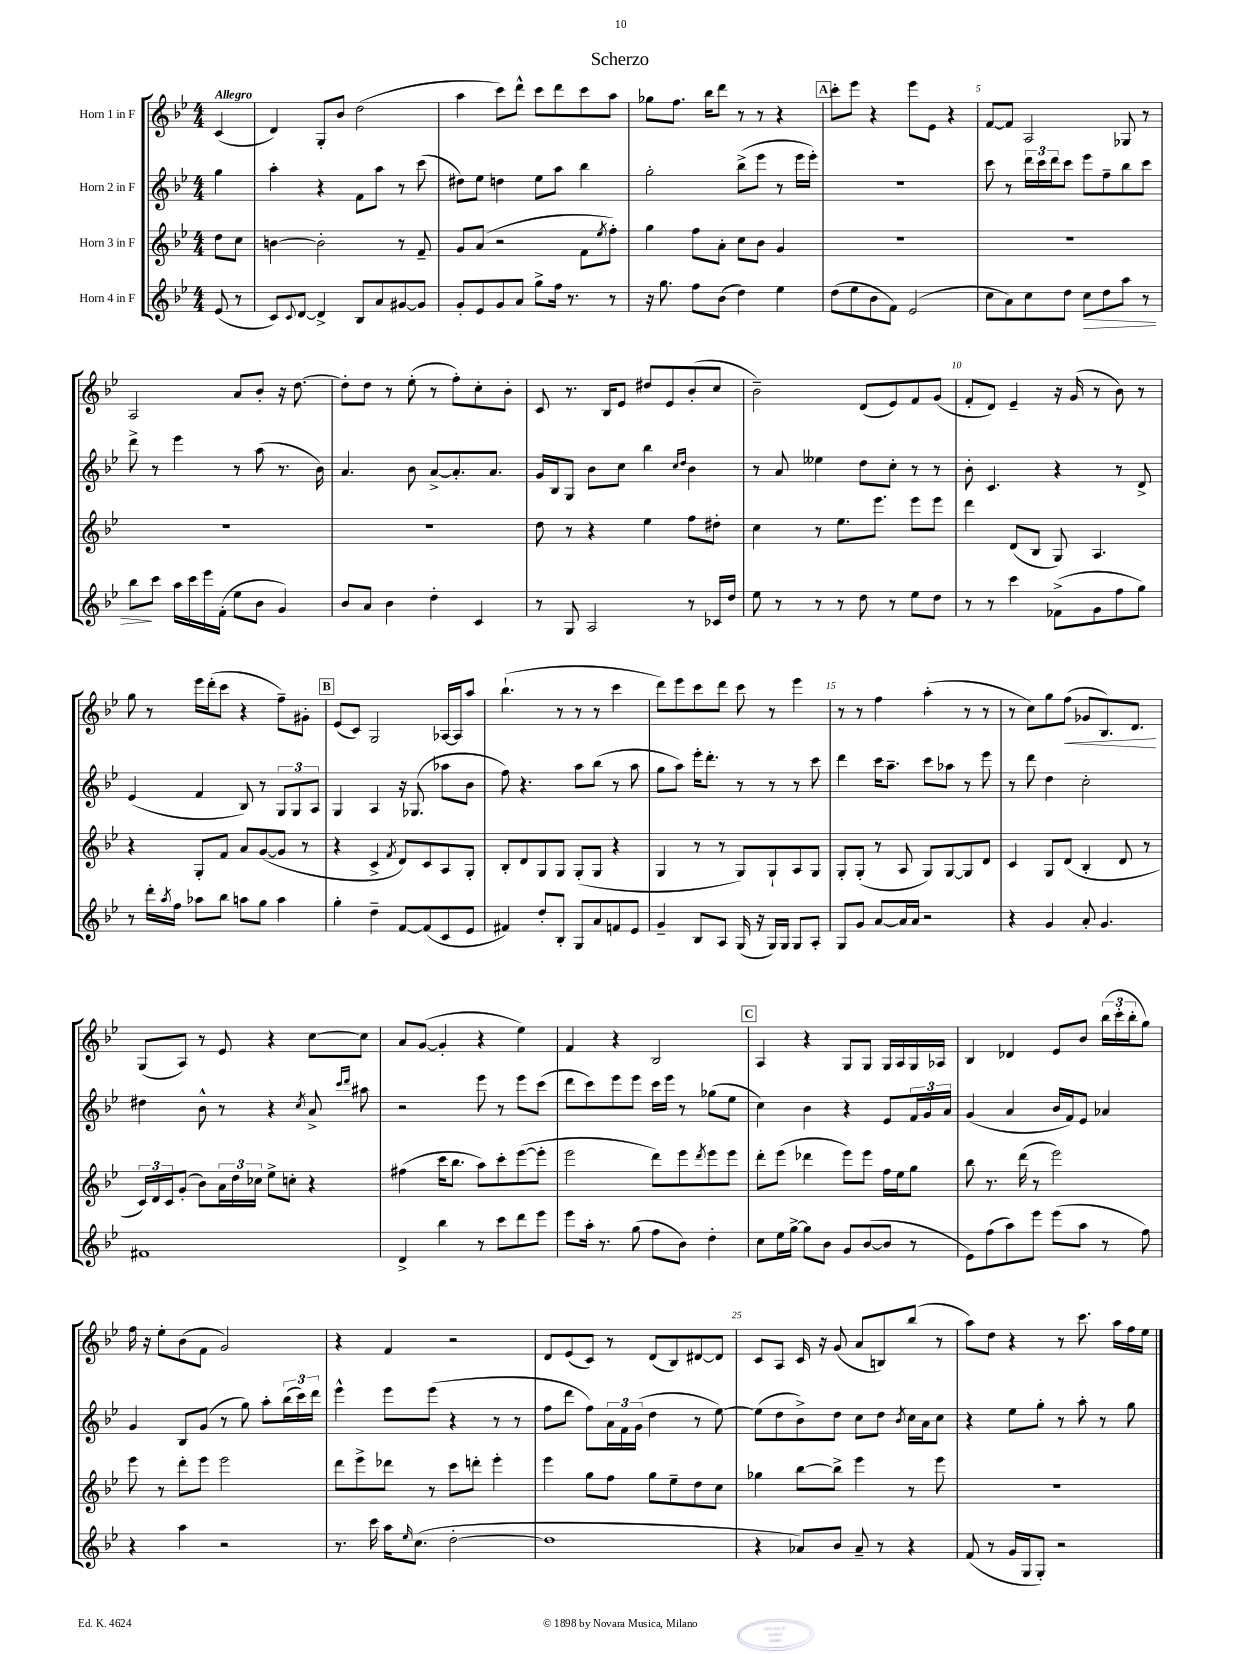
\header { title = "Scherzo" }
<<
\new StaffGroup <<
\new Staff = "s0" \with { instrumentName = "Horn 1 in F" } {
    \clef treble \key bes \major \numericTimeSignature \time 4/4 \partial 4 \tempo "Allegro"
    c'4( |
    d'4) g8-. bes'8 d''2( |
    a''4 c'''8) d'''8-^ c'''8 d'''8 c'''8 a''8 |
    ges''8 f''8. bes''16 d'''8 r8 r8 r4 |
    \mark \markup { \box "A" } c'''8-. ees'''8 r4 ees'''8 ees'8 r4 |
    f'8~ f'8 a2 ges8 r8 |
    a2 a'8 bes'8-. r16 d''8.~ |
    d''8-. d''8 r8 ees''8-.( r8 f''8-.) c''8-. bes'8-. |
    c'8 r8. bes16 ees'8 dis''8 ees'8 bes'8-.( c''8 |
    bes'2--) d'8( ees'8) f'8 g'8( |
    f'8-. d'8) ees'4-- r16 g'16( r8 bes'8) r8 |
    g''8 r8 ees'''16 d'''16-.( c'''8 r4 f''8--) gis'8-. |
    \mark \markup { \box "B" } ees'8( c'8) g2 aes16~ aes16 a''8 |
    bes''4.-!( r8 r8 r8 c'''4 |
    d'''8) ees'''8 c'''8 d'''8 c'''8 r8 ees'''4 |
    r8 r8 f''4 a''4-.( r8 r8 |
    r8 c''8) g''8 f''8\<( ges'8 bes8.) d'8.\! |
    g8( a8) r8 ees'8 r4 c''8~ c''8 |
    a'8 g'8~( g'4-. r4 ees''4) |
    f'4 r4 bes2 |
    \mark \markup { \box "C" } a4 r4 g8 g8 g16 a16 g16 aes16 |
    bes4 des'4 ees'8 bes'8 \tuplet 3/2 { bes''16( c'''16-. bes''16-. } g''8) |
    f''16 r16 ees''8-. bes'8( f'8 g'2) |
    r4 f'4 r2 |
    d'8 ees'8( c'8) r8 d'8( bes8) dis'8~ dis'8 |
    c'8 a8 c'16 r16 g'8( a'8 b8) bes''8( r8 |
    a''8) d''8 r4 r8 c'''8. a''16 f''16 ees''16 \bar "|." |
}
\new Staff = "s1" \with { instrumentName = "Horn 2 in F" } {
    \clef treble \key bes \major \numericTimeSignature \time 4/4 \partial 4
    g''4 |
    a''4-. r4 f'8 a''8 r8 c'''8( |
    dis''8) ees''8 d''4 ees''8 a''8 bes''4 |
    g''2-. bes''8->( ees'''8 r8 ees'''16 ees'''16-.) |
    \mark \markup { \box "A" } R1 |
    c'''8 r8 \tuplet 3/2 { d'''16 c'''16 d'''16 } c'''8 ees'''8 f''8-- bes''8 c'''8 |
    d'''8-> r8 ees'''4 r8 a''8( r8. bes'16) |
    a'4. bes'8 a'8~-> a'8.-. a'8. |
    g'16 bes16 g8 bes'8 c''8 bes''4 \grace { c''16 d''16 } bes'4 |
    r8 a'8 eeses''4 d''8 c''8-. r8 r8 |
    bes'8-. c'4. r4 r8 d'8-> |
    ees'4( f'4 bes8) r8 \tuplet 3/2 { g8 g8 a8 } |
    \mark \markup { \box "B" } g4 a4 r16 ges8.( aes''8 bes'8 |
    f''8) r4. a''8 bes''8( r8 a''8 |
    g''8 a''8) ees'''16-. d'''8.-. r8 r8 r8 c'''8 |
    d'''4 c'''16 a''8.-- c'''8 aes''8 r8 ees'''8 |
    r8 d'''8 d''4 c''2-. |
    dis''4 bes'8-^ r8 r4 \acciaccatura { c''8 } a'8-> \grace { c'''16 d'''16 } ais''8 |
    r2 ees'''8 r8 ees'''8 c'''8( |
    d'''8 c'''8) ees'''8 ees'''8 c'''16 ees'''16 r8 ges''8( ees''8 |
    \mark \markup { \box "C" } c''4) bes'4 r4 ees'8 \tuplet 3/2 { f'16 g'16 a'16 } |
    g'4( a'4 bes'16 f'16) ees'8 aes'4 |
    g'4 bes8 g'8( r8 g''8) a''8-. \tuplet 3/2 { bes''16( c'''16) d'''16 } |
    ees'''4-^ ees'''8 ees'''8( r4 r8 r8 |
    f''8 d'''8 f''8) \tuplet 3/2 { a'16 f'16 g'16( } d''4 r8 ees''8~) |
    ees''8( d''8 bes'8->) d''8 c''8 d''8 \acciaccatura { bes'8 } c''16 a'16 c''8 |
    r4 ees''8 g''8-. r8 a''8-. r8 g''8 \bar "|." |
}
\new Staff = "s2" \with { instrumentName = "Horn 3 in F" } {
    \clef treble \key bes \major \numericTimeSignature \time 4/4 \partial 4
    d''8 c''8 |
    b'4~ b'2-. r8 f'8-- |
    g'8 a'8( r2 f'8 \acciaccatura { ees''8 } f''8-.) |
    g''4 f''8 a'8-. c''8 bes'8 g'4 |
    \mark \markup { \box "A" } R1 |
    R1 |
    R1 |
    R1 |
    d''8 r8 r4 ees''4 f''8 dis''8-. |
    c''4 r8 ees''8. ees'''8. ees'''8 ees'''8 |
    d'''4 d'8( bes8 g8) a4. |
    r4 g8-. f'8 a'8 g'8~( g'8 r8 |
    \mark \markup { \box "B" } r4 c'4-> \acciaccatura { f'8 } d'8) c'8 a8 g8-. |
    bes8-. d'8 g8 g8 g8-.( g8 r4 |
    g4 r8 r8 g8) g8-! a8 g8 |
    g8-. g8-.( r8 a8 g8) g8~ g8 d'8 |
    c'4 g8 d'8( bes4-. d'8 r8 |
    \tuplet 3/2 { c'16) d'16 c'16 } g'8-.( bes'8) \tuplet 3/2 { a'16 d''16 ces''16 } ees''8-> c''8-. r4 |
    fis''4( c'''16 bes''8. a''8) c'''8-. ees'''8~( ees'''8-. |
    ees'''2 d'''8) ees'''8 \acciaccatura { d'''8 } ees'''8 ees'''8 |
    \mark \markup { \box "C" } d'''8-. ees'''8( des'''4 ees'''8) ees'''8 f''16 ees''16 g''8 |
    bes''8 r8. d'''16( r8 ees'''2) |
    ees'''8 r8 d'''8-. ees'''8 ees'''2 |
    d'''8 ees'''8-> des'''8 r8 c'''8 d'''8-. ees'''4-. |
    ees'''4 g''8 f''8 g''8 ees''8-- d''8 c''8 |
    ges''4 bes''8~ bes''8-> ees'''4 r8 ees'''8 |
    r1 \bar "|." |
}
\new Staff = "s3" \with { instrumentName = "Horn 4 in F" } {
    \clef treble \key bes \major \numericTimeSignature \time 4/4 \partial 4
    ees'8( r8 |
    c'8) \appoggiatura { c'8 } d'8~ d'4-> bes8 a'8 gis'8~ gis'8 |
    g'8-. ees'8 g'8 a'8 g''8-> f''16 r8. r8 |
    r16 g''8. f''8 bes'8( d''4) ees''4 |
    \mark \markup { \box "A" } d''8( ees''8 bes'8 f'8) ees'2( |
    c''8 a'8) c''8 d''8 c''8\> d''8 a''8 r8 |
    bes''8\! c'''8 a''16 c'''16 ees'''16 f'16-.( ees''8 bes'8 g'4) |
    bes'8 a'8 bes'4 d''4-. c'4 |
    r8 g8 a2 r8 ces'16 d''16 |
    ees''8 r8 r8 r8 d''8 r8 ees''8 d''8 |
    r8 r8 c'''4 fes'8->( g'8 f''8 g''8) |
    r8 d'''16-. \acciaccatura { a''8 } f''16 aes''8 bes''8 a''8 g''8 a''4 |
    \mark \markup { \box "B" } g''4-. d''4-- f'8~ f'8( c'8 ees'8 |
    fis'4) d''8-. bes8-. g8 a'8 f'8 ees'8 |
    g'4-- bes8 a8 g16( r16 g16) g16 g8 a8-. |
    g8 g'8 a'8~ a'16 a'16 r2 |
    r4 g'4 a'8-. g'4. |
    fis'1 |
    d'4-> bes''4 r8 c'''8 d'''8 ees'''8 |
    ees'''8 a''16-. r8. g''8( f''8 bes'8) d''4-. |
    \mark \markup { \box "C" } c''8 ees''16 g''16~-> g''8 bes'8 g'8 bes'8~( bes'8 r8 |
    ees'8) f''8( a''8) ees'''8 ees'''8( a''8 r8 f''8) |
    r4 a''4 r2 |
    r8. c'''16 a''16 \grace { ees''16 } c''8.( d''2~-. |
    d''1 |
    r4 aes'8) bes'8 aes'8-- r8 r4 |
    f'8( r8 g'16 g16 g8-.) r2 \bar "|." |
}
>>
>>
\layout { \context { \Score \override BarNumber.break-visibility = ##(#f #t #t) barNumberVisibility = #(every-nth-bar-number-visible 5) } }
